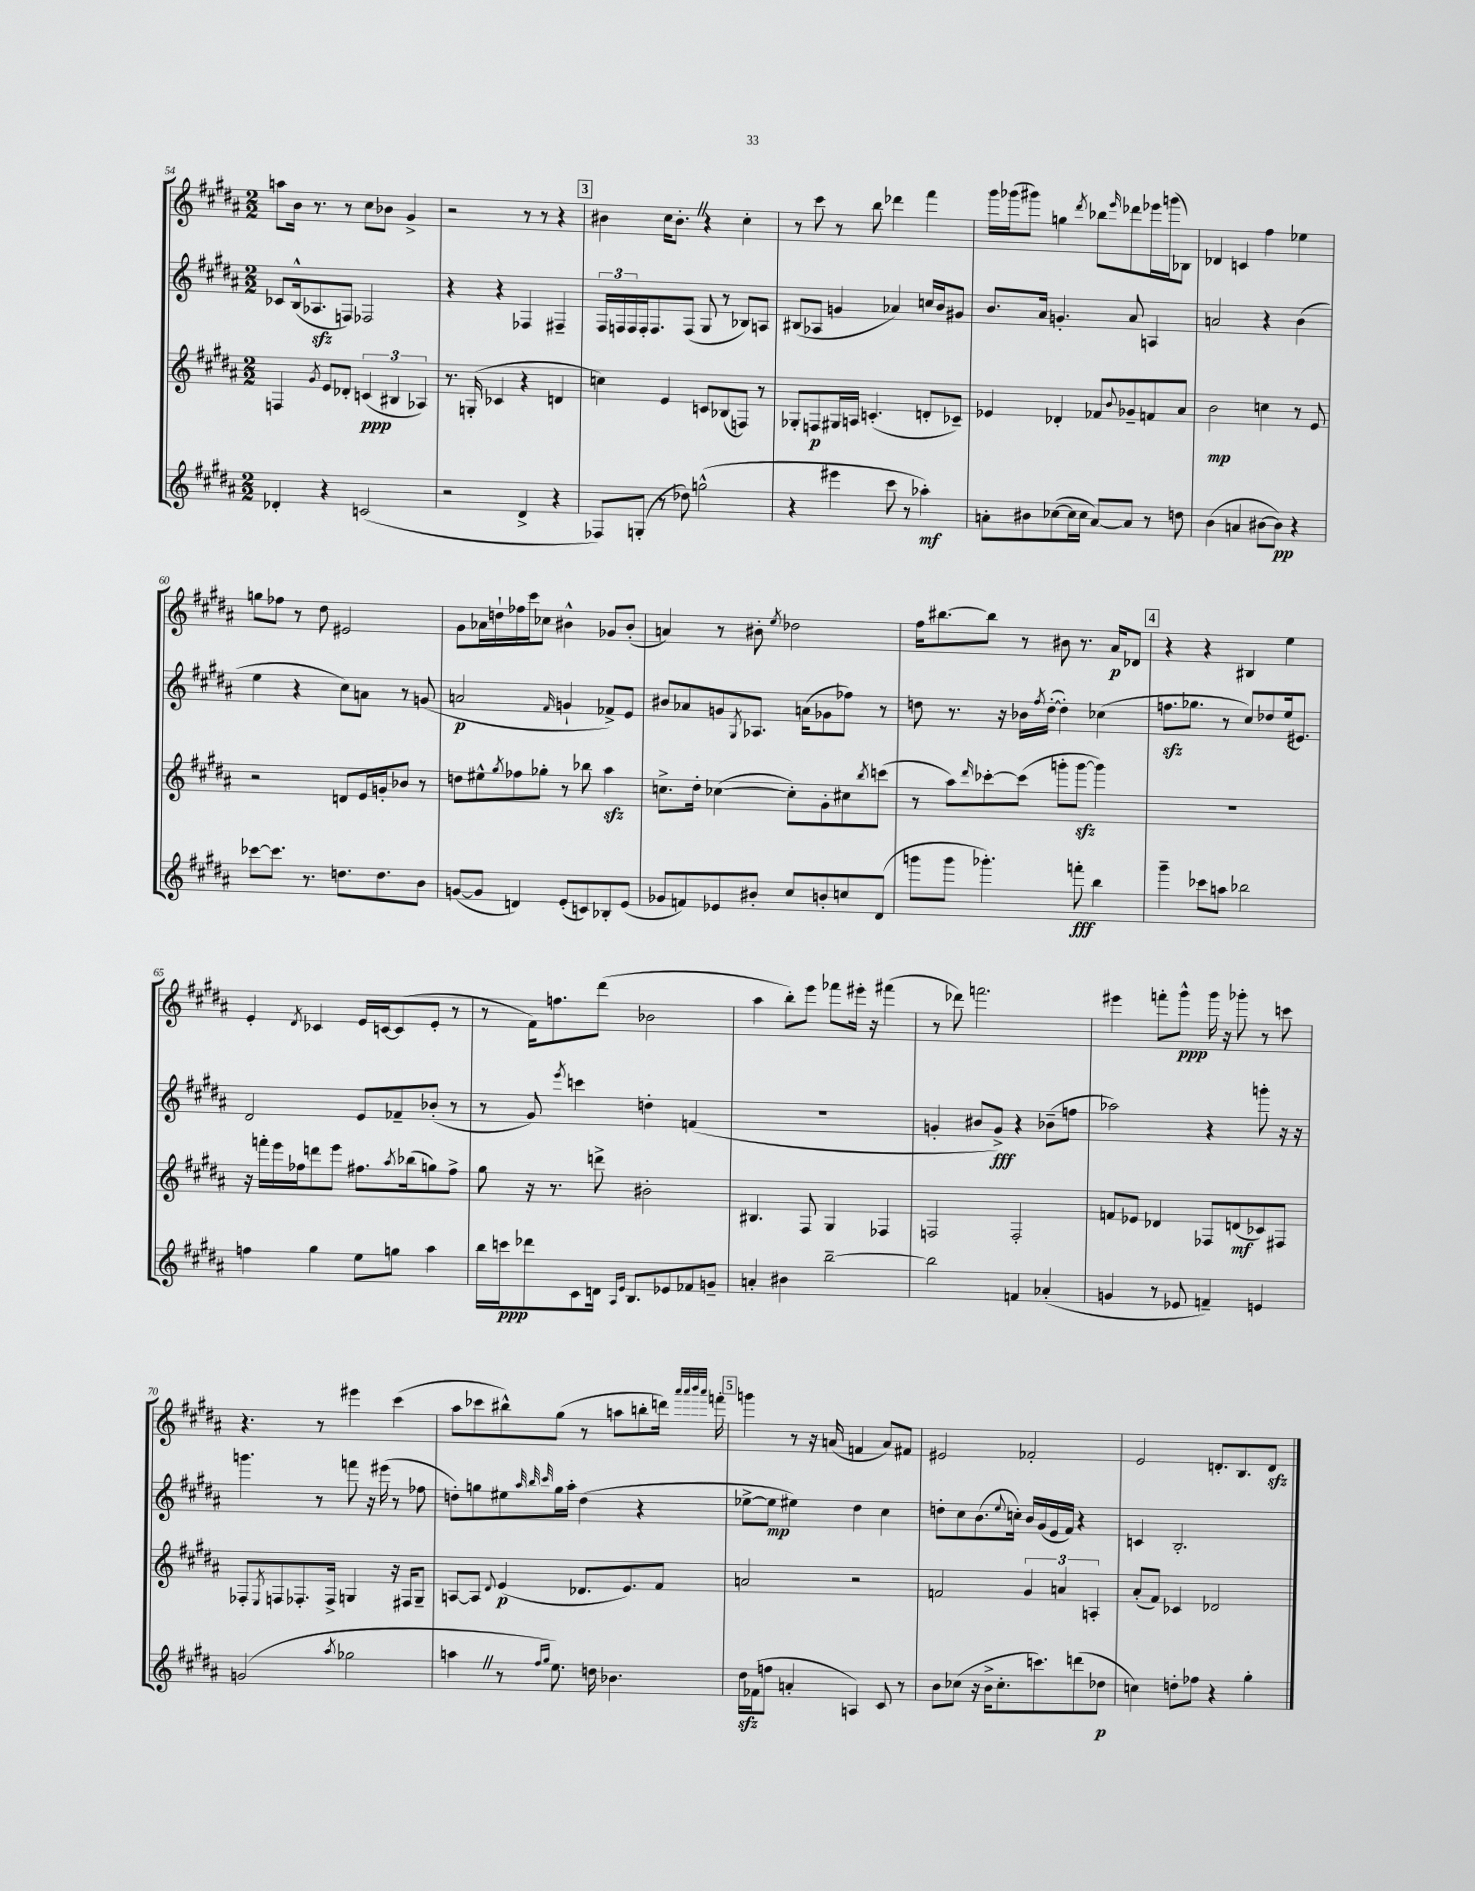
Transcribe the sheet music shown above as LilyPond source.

<<
\new StaffGroup <<
\new Staff = "s0" {
    \clef treble \key b \major \numericTimeSignature \time 2/2
    a''8 b'16 r8. r8 cis''8 bes'8 gis'4-> |
    r2 r8 r8 r4 |
    \mark \markup { \box "3" } bis'4 cis''16 bis'8.-. \once \override BreathingSign.text = \markup { \musicglyph "scripts.caesura.straight" } \breathe r4 cis''4-. |
    r8 cis'''8 r8 b''8 des'''4 fis'''4 |
    gis'''16 ges'''16( gis'''8) g''4 \acciaccatura { dis'''8 } bes''8 \grace { e'''16 } des'''8 ees'''16 g'''16( bes8) |
    des'4 c'4 fis''4 ees''4 |
    g''8 fes''8 r8 dis''8 eis'2 |
    gis'8 aes'16 d''16-! fes''16 cis'''16 ces''8 bis'4-^ ges'8 bis'8-.( |
    a'4) r8 bis'8-. \acciaccatura { e''8 } des''2 |
    fis''16 bis''8.~ bis''8 r8 bis'8 r8. ais'16\p des'8 |
    \mark \markup { \box "4" } r4 r4 bis4 e''4 |
    e'4-. \acciaccatura { dis'8 } ces'4 e'16 c'16~ c'8( e'8-. r8 |
    r8 fis'16) f''8. dis'''8( bes'2 |
    ais''4 b''8-.) e'''8 fes'''8 eis'''16-. r16 fis'''4( |
    r8 des'''8) f'''2. |
    eis'''4 f'''8-. gis'''8-^\ppp gis'''16 r16 ges'''8-. r8 c'''8 |
    r4. r8 eis'''4 cis'''4( |
    ais''8 ces'''8 bis''8-^) gis''8( r8 a''8 b''8-. d'''16) \grace { ais'''32 ais'''32 b'''32 ais'''32 } f'''16-. |
    \mark \markup { \box "5" } g'''4 r8 r16 a'16( f'4 a'8) fis'8 |
    eis'2 fes'2-. |
    e'2 d'8.-. b8. d'8\sfz \bar "|." |
}
\new Staff = "s1" {
    \clef treble \key b \major \numericTimeSignature \time 2/2
    ces'8 b16-^( aes8.\sfz f8) fes2 |
    r4 r4 fes4 fis4-- |
    \mark \markup { \box "3" } \tuplet 3/2 { fis16 f16 f16 } f16-. f8. f8( gis8 r8 bes8) a8 |
    bis8( aes8 g'4 aes'4) c''16 b'16 gis'8 |
    b'8. ais'16 g'4.-. ais'8 a4 |
    a'2 r4 b'4( |
    e''4 r4 cis''8) a'8 r8 g'8( |
    a'2\p \grace { fis'16 } g'4-! fes'8->) e'8 |
    bis'8 aes'8 g'8 \acciaccatura { gis8 } aes8. a'16( ges'8 fes''8) r8 |
    d''8 r8. r16 bes'16 \acciaccatura { fis''8 } d''16~-.( d''4-.) ces''4( |
    \mark \markup { \box "4" } f''8.\sfz ges''8. r8 cis''8) des''8 e''16( eis'8.) |
    dis'2 e'8 fes'8-- bes'8-.( r8 |
    r8 gis'8) \acciaccatura { e'''8 } c'''4 d''4-. f'4( |
    R1 |
    g'4-. bis'8 g'8->\fff) r4 bes'8--( f''8 |
    aes''2) r4 g'''8-. r16 r16 |
    g'''4. r8 f'''8 r16 eis'''16( r8 fes''8 |
    d''8-.) g''8 eis''8 \grace { ais''32 b''32 cis'''32 } g''16 ais''16-. d''4( r4 |
    \mark \markup { \box "5" } ees''8~-> ees''8\mp eis''4) dis''4 cis''4 |
    d''8-. cis''8 b'8.( \appoggiatura { e''8 } c''16-.) b'16 gis'16( e'16 fis'16) r4 |
    c'4 b2.-. \bar "|." |
}
\new Staff = "s2" {
    \clef treble \key b \major \numericTimeSignature \time 2/2
    f4 \acciaccatura { gis'8 } e'8 des'8-. \tuplet 3/2 { c'4\ppp( bis4 aes4) } |
    r8. g16-.( ces'4 r4 d'4 |
    \mark \markup { \box "3" } c''4) e'4 c'8 bes8( f8) r8 |
    ges8-. f8\p gis16 a16 c'4.-.( d'8-. ces'8--) |
    ees'4 des'4-. fes'8 \appoggiatura { b'8 } ges'8-- f'8 ais'8 |
    b'2\mp c''4 r8 e'8 |
    r2 d'8 e'16 g'16-. bes'8 r8 |
    d''8 eis''8-^ \acciaccatura { gis''8 } fes''8 ges''8-. r8 bes''8 ais''4\sfz |
    c''8.-> dis''16-. ces''4~( ces''8-.) gis'8-. cis''8 \acciaccatura { b''8 } c'''8( |
    r8 ais''8) \grace { dis'''16 } ces'''8~-. ces'''8( g'''8-. g'''8~\sfz g'''4) |
    \mark \markup { \box "4" } R1 |
    r16 f'''16-. e'''16 fes''16 d'''8 e'''8 fis''8. \acciaccatura { ais''8 } bes''16( g''8) fis''8-> |
    gis''8 r16 r8. d'''8-> bis'2-. |
    bis4. fis8 gis4 fes4 |
    f2 f2-. |
    f'8 ees'8 des'4 fes8 d'8\mf( ces'8) fis8 |
    fes8-. \acciaccatura { e8 } f8 fes8.-. fes16-> g4 r16 fis16 g8-- |
    a8~ a8 \appoggiatura { dis'8 } e'4\p( des'8. e'8.) fis'8 |
    \mark \markup { \box "5" } a'2 r2 |
    f'2 \tuplet 3/2 { gis'4 a'4 a4-. } |
    ais'8-.( fis'8) ces'4 des'2 \bar "|." |
}
\new Staff = "s3" {
    \clef treble \key b \major \numericTimeSignature \time 2/2
    des'4-. r4 c'2( |
    r2 dis'4-> r4 |
    \mark \markup { \box "3" } fes8) g8-.( r8 des''8) g''2-^( |
    r4 eis'''4 cis'''8 r8 aes''4-.\mf) |
    a'8-. bis'8 ces''8~( ces''16 ces''16 a'8~) a'8 r8 d''8 |
    b'4( a'4 bis'8~ bis'8\pp) r4 |
    ces'''8~ ces'''8. r8. d''8. d''8. b'8 |
    g'8~( g'8 d'4) e'8-.( c'8) bes8-. e'8( |
    ges'8 f'8) ees'8 bis'8-. cis''8 b'8-. c''8 dis'8( |
    g'''8 g'''8 ges'''4.-.) f'''8-.\fff b''4 |
    \mark \markup { \box "4" } gis'''4-- ces'''8 a''8 bes''2 |
    f''4 gis''4 e''8 g''8 ais''4 |
    b''16 c'''16\ppp des'''8 cis'8 d'16 \grace { ais16 e'16 } b8. ees'8 fes'8 g'8-- |
    a'4-. bis'4 b''2~-- |
    b''2 f'4 aes'4-.( |
    g'4 r8 ees'8 f'4--) e'4 |
    g'2( \acciaccatura { ais''8 } ges''2 |
    a''4 \once \override BreathingSign.text = \markup { \musicglyph "scripts.caesura.straight" } \breathe r8 \grace { fis''16 gis''16 } e''8.) d''16 bes'4. |
    \mark \markup { \box "5" } dis''16\sfz fes'16( f''8 a'4-. a4) cis'8 r8 |
    b'8 ces''8( r16 b'16-> ces''8.-. c'''8.) d'''8( des''8\p |
    c''4) d''8-. fes''8 r4 gis''4-. \bar "|." |
}
>>
>>
\layout { \context { \Score currentBarNumber = #54 } }
